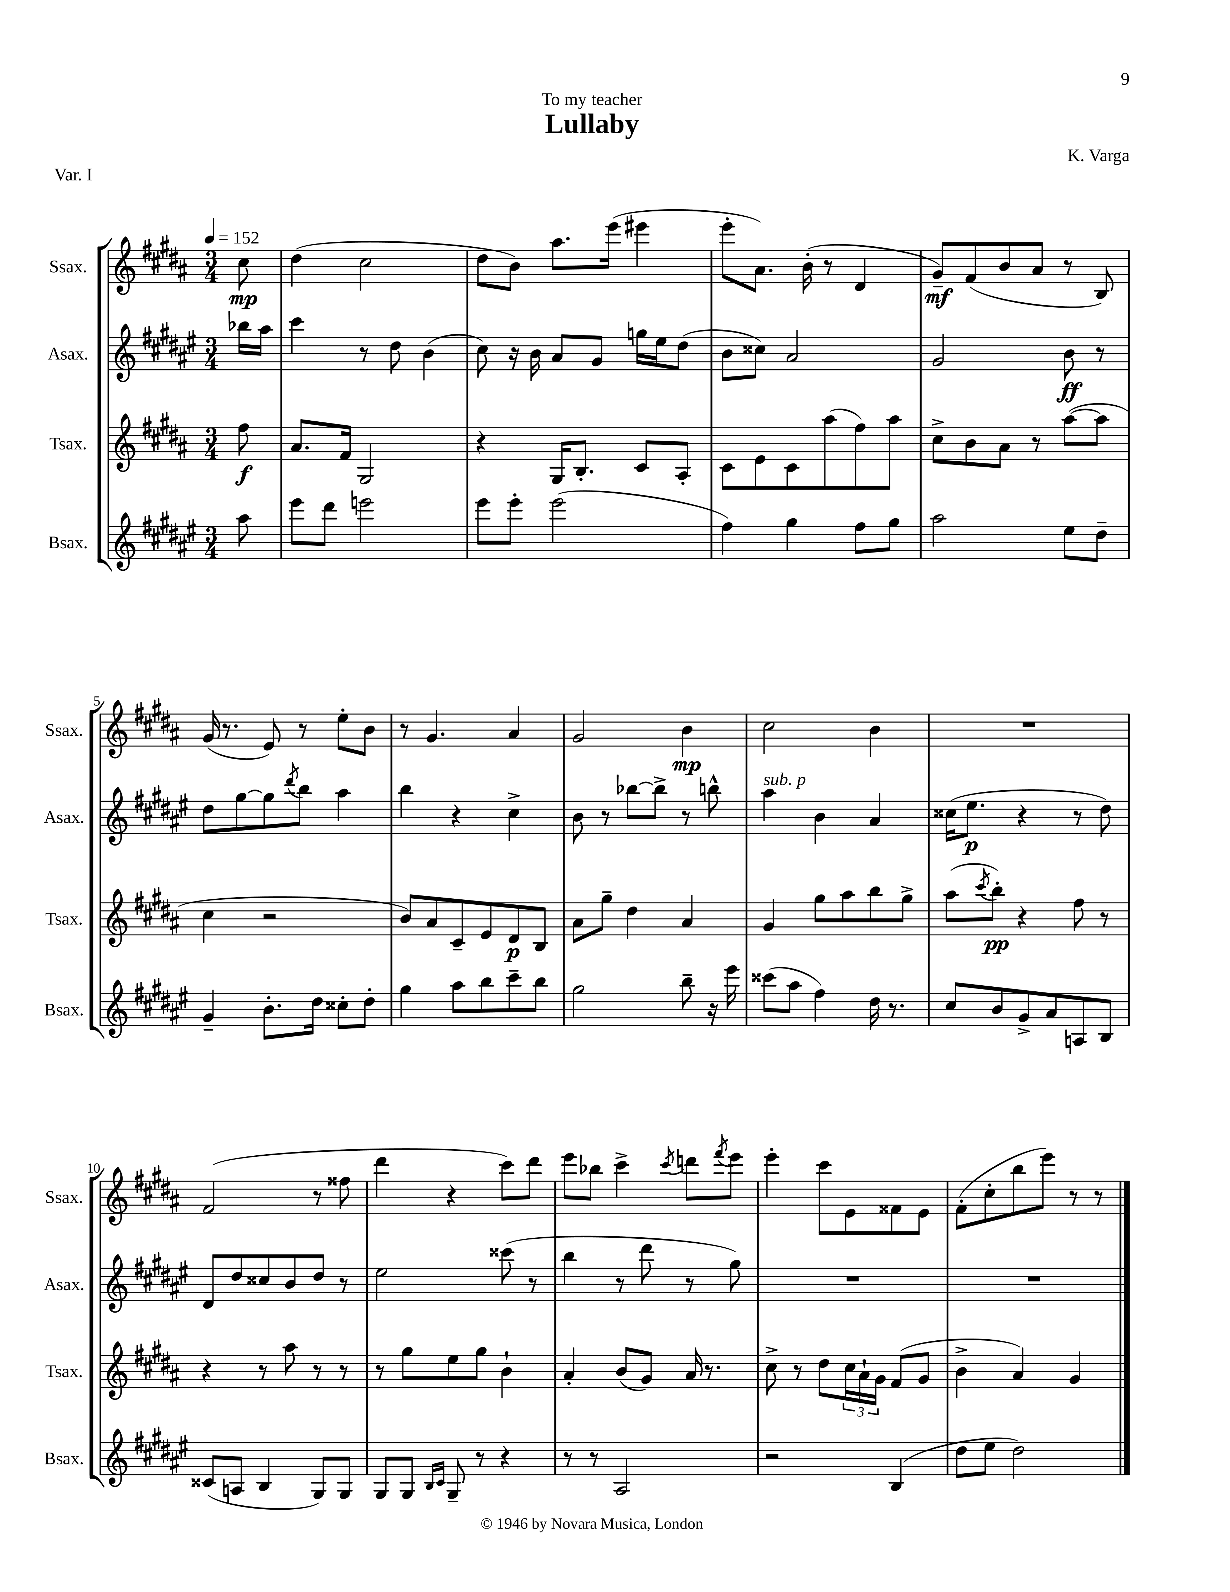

**kern	**kern	**kern	**kern
*staff4	*staff3	*staff2	*staff1
*clefG2	*clefG2	*clefG2	*clefG2
*k[f#c#g#d#a#e#]	*k[f#c#g#d#a#]	*k[f#c#g#d#a#e#]	*k[f#c#g#d#a#]
*M3/4	*M3/4	*M3/4	*M3/4
*MM152	*MM152	*MM152	*MM152
8aa#\	8ff#\	16bb-\LL	8cc#\
.	.	16aa#\JJ	.
=	=	=	=
8eee#\L	8.a#/L	4ccc#\	(4dd#\
8ddd#\J	.	.	.
.	16f#/Jk	.	.
2eee\	2G#/	8r	2cc#\
.	.	8dd#\	.
.	.	(4b\	.
=	=	=	=
8eee#\L	4r	8cc#\)	8dd#\L
8eee#'\J	.	16r	8b\J)
.	.	16b\	.
(2eee#\	16G#/LK	8a#/L	8.aa#\L
.	8.B'/J	.	.
.	.	8g#/J	.
.	.	.	(16eee\Jk
.	8c#/L	16gg\LL	4eee#\
.	.	16ee#\J	.
.	8A#'/J	(8dd#\J	.
=	=	=	=
4ff#\)	8c#\L	8b\L	8eee'\L
.	8e\	8cc##\J)	8.a#\J)
4gg#\	8c#\	2a#/	.
.	.	.	(16b'\
.	(8aa#\	.	8r
8ff#\L	8ff#\)	.	4d#/
8gg#\J	8aa#\J	.	.
=	=	=	=
2aa#\	8cc#^\L	2g#/	8g#~/L)
.	8b\	.	(8f#/
.	8a#\J	.	8b/
.	8r	.	8a#/J
8ee#\L	([8aa#\L	8b\	8r
8dd#~\J	8aa#\]J	8r	8B/)
=	=	=	=
4g#~/	4cc#\	8dd#\L	(16g#/
.	.	.	8.r
.	.	[8gg#\	.
8.b'\L	2r	8gg#\]	8e/)
.	.	8qddd#/	.
.	.	8bb\J	8r
16dd#\Jk	.	.	.
8cc##'\L	.	4aa#\	8ee'\L
8dd#'\J	.	.	8b\J
=	=	=	=
4gg#\	8b/L)	4bb\	8r
.	8a#/	.	4.g#/
8aa#\L	8c#~/	4r	.
8bb\	8e/	.	.
8ccc#~\	8d#/	4cc#^\	4a#/
8bb\J	8B/J	.	.
=	=	=	=
2gg#\	8a#\L	8b\	2g#/
.	8gg#~\J	8r	.
.	4dd#\	[8bb-\L	.
.	.	8bb-^\]J	.
8bb~\	4a#/	8r	4b\
16r	.	8bb^^\	.
16eee#\	.	.	.
=	=	=	=
(8ccc##\L	4g#/	4aa#\	2cc#\
8aa#\J	.	.	.
4ff#\)	8gg#\L	4b\	.
.	8aa#\	.	.
16dd#\	8bb\	4a#/	4b\
8.r	.	.	.
.	8gg#^\J	.	.
=	=	=	=
8cc#/L	(8aa#\L	(16cc##\LK	2.r
.	.	8.ee#\J	.
.	8qccc#/	.	.
8b/	8bb'\J)	.	.
8g#^/	4r	4r	.
8a#/	.	.	.
8A/	8ff#\	8r	.
8B/J	8r	8dd#\)	.
=	=	=	=
(8c##/L	4r	8d#/L	(2f#/
8A/J	.	8dd#/	.
4B/	8r	8cc##/	.
.	8aa#\	8b/	.
8G#/L)	8r	8dd#/J	8r
8G#/J	8r	8r	8ff##\
=	=	=	=
8G#/L	8r	2ee#\	4ddd#\
8G#/J	8gg#\L	.	.
16qqB/LL	.	.	.
16qqc#/JJ	.	.	.
8G#~/	8ee\	.	4r
8r	8gg#\J	.	.
4r	4b`\	(8ccc##\	8ccc#\L)
.	.	8r	8ddd#\J
=	=	=	=
8r	4a#'/	4bb\	8eee\L
8r	.	.	8bb-\J
2A#/	(8b/L	8r	4ccc#^\
.	8g#/J)	8ddd#\	.
.	.	.	8qccc#/
.	16a#/	8r	8ddd\L
.	8.r	.	.
.	.	.	8qfff#/
.	.	8gg#\)	8eee\J
=	=	=	=
2r	8cc#^\	2.r	4eee'\
.	8r	.	.
.	8dd#\L	.	8ccc#\L
.	24cc#\L	.	8e\
.	24a#`\	.	.
.	24g#\JJ	.	.
(4B/	(8f#/L	.	8f##\
.	8g#/J	.	8e\J
=	=	=	=
8dd#\L	4b^\	2.r	(8f#'\L
8ee#\J	.	.	8cc#'\
2dd#\)	4a#/)	.	8bb\
.	.	.	8eee\J)
.	4g#/	.	8r
.	.	.	8r
==	==	==	==
*-	*-	*-	*-
